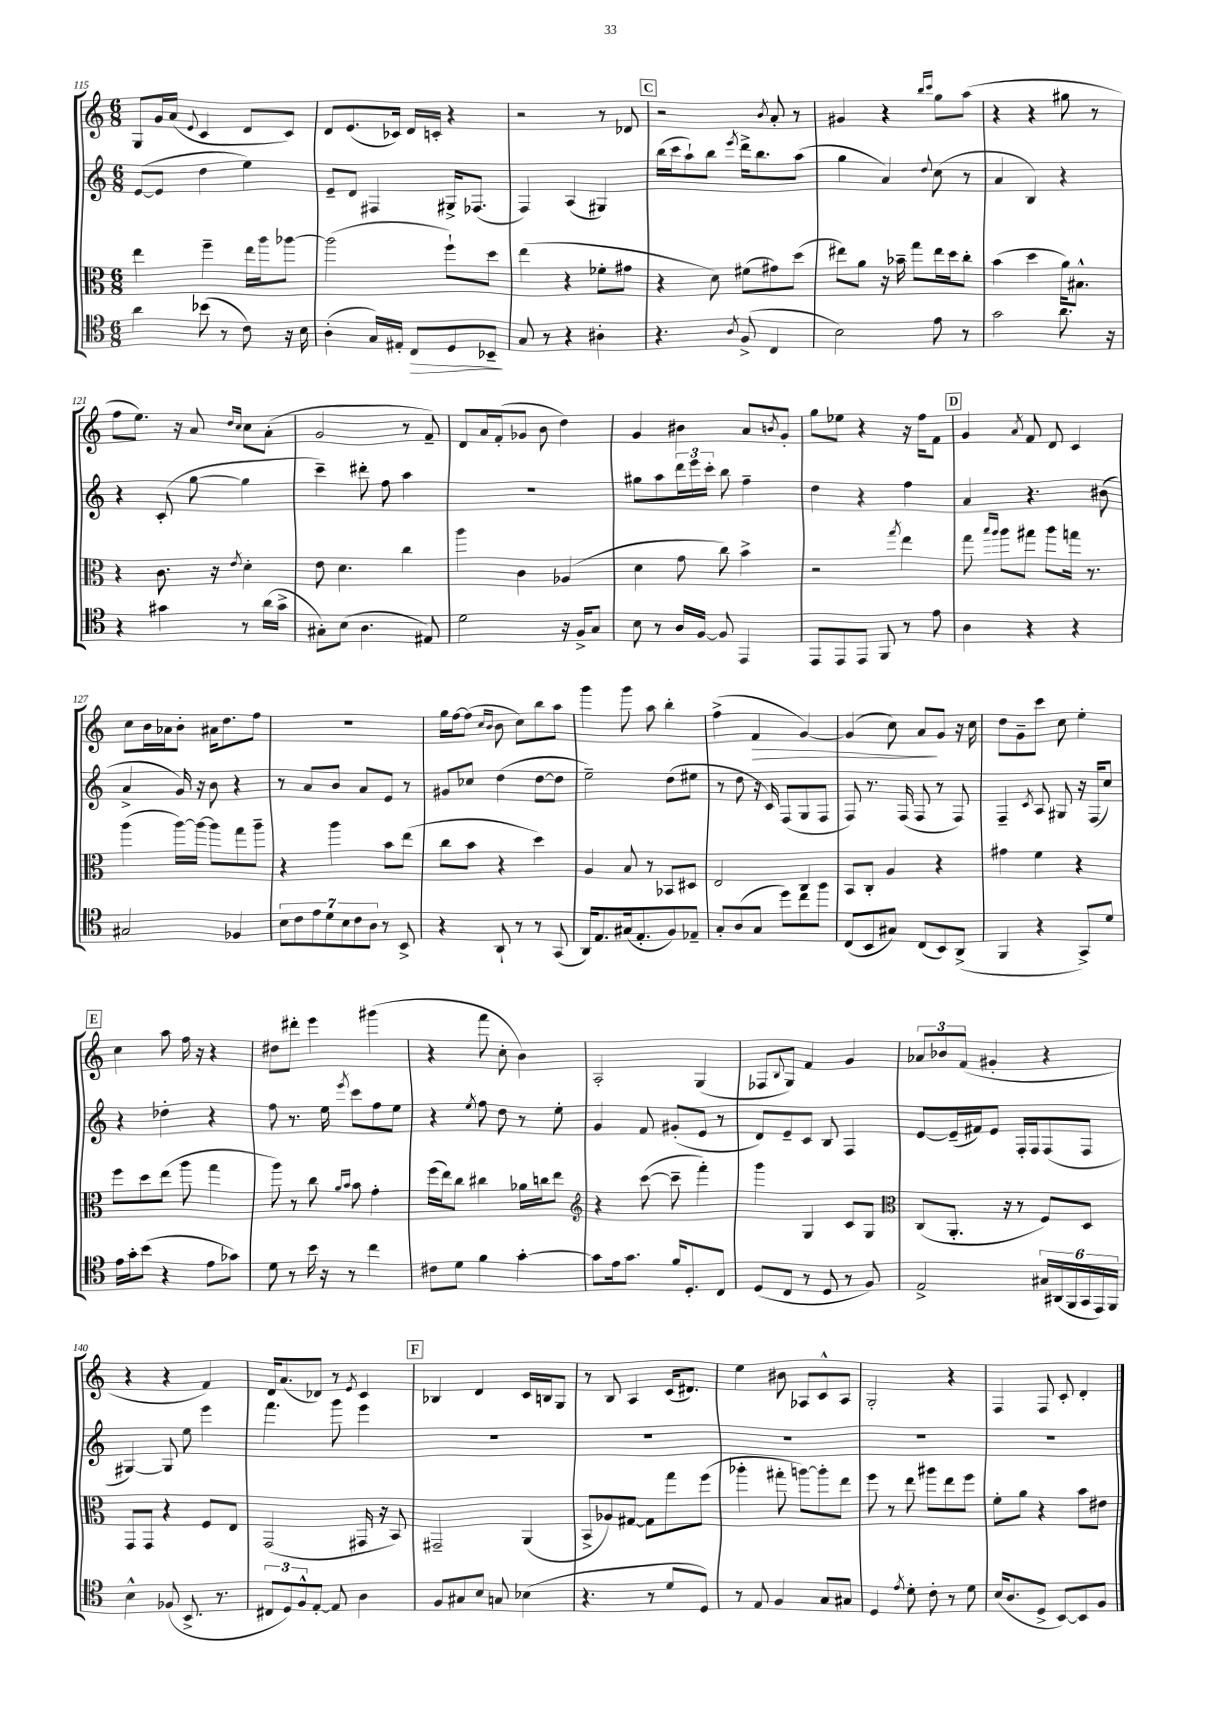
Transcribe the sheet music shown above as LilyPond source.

<<
\new StaffGroup <<
\new Staff = "s0" {
    \clef treble \key c \major \numericTimeSignature \time 6/8
    g8 g'16 a'16( \appoggiatura { e'8 } c'4 d'8 c'8) |
    d'8 e'8.( ces'16) d'16 c'16-. r4 |
    r2 r8 des'8 |
    \mark \markup { \box "C" } r2 \acciaccatura { b'8 } a'8-. r8 |
    gis'4 r4 \grace { b''16 c'''16 } g''8 a''8( |
    r4 r4 gis''8 r8 |
    f''8 e''8.) r16 a'8 \grace { d''16 c''16 } c''8 a'8-.( |
    g'2 r8 f'8--) |
    d'8 a'16 f'16-.( ges'8 b'8 d''4) |
    g'4 bis'4 a'8 \acciaccatura { b'8 } g'8-. |
    g''8 ees''8 r4 r16 f''16 f'8 |
    \mark \markup { \box "D" } g'4 \acciaccatura { a'8 } f'8 d'8 c'4 |
    c''8 b'16 aes'16 b'8-. ais'16 d''8. f''8 |
    r2. |
    g''16 f''16~ f''8( \grace { c''16 b'16 } b'8 c''8) b''8 a''8 |
    g'''4 g'''8 a''8 b''4-. |
    f''4->( f'4\> g'4~) |
    g'4( c''8) a'8\! g'8 r16 c''16 |
    d''8 g'8-- c'''8 c''8 e''4-. |
    \mark \markup { \box "E" } c''4 a''8 f''16 r16 r4 |
    dis''8 dis'''8-. e'''4 gis'''4( |
    r4 f'''8 c''8-. b'4) |
    a2-. g4( |
    fes8 \appoggiatura { b8 } g8) f'4 g'4 |
    \tuplet 3/2 { aes'8 bes'8 f'8( } gis'4-. r4 |
    r4 r4 f'4) |
    d'16 a'8.( des'8) r8 \acciaccatura { e'8 } c'4 |
    \mark \markup { \box "F" } bes4 d'4 c'16 b16 g8 |
    r8 b8 a4 c'16( dis'8.) |
    e''4 bis'8 aes8 c'8-^ aes8 |
    g2-. r4 |
    f4 f8 c'8-. d'4-. \bar "|." |
}
\new Staff = "s1" {
    \clef treble \key c \major \numericTimeSignature \time 6/8
    e'8~( e'8 d''4 e''4) |
    e'8-- d'8 fis4 gis16-> fes8.( |
    f4) a4( gis4) |
    \mark \markup { \box "C" } b''16( c'''16 a''8-!) b''8 \acciaccatura { e'''8 } d'''16-> b''8. a''8( |
    g''4 a'4) \appoggiatura { d''8 } c''8( r8 |
    a'4 b4) r4 |
    r4 c'8-.( g''8~ g''4 |
    c'''4--) dis'''8-. f''8 a''4 |
    R2. |
    gis''8 a''8 \tuplet 3/2 { d'''16 e'''16 c'''16-. } b''8 f''4-- |
    d''4 r4 f''4 |
    \mark \markup { \box "D" } a'4 r4. bis'8( |
    a'4-> g'16) r16 b'8 r4 |
    r8 a'8 b'8 a'8 e'8 r8 |
    gis'8 ces''8 d''4( d''8~ d''8 |
    e''2--) d''8( eis''8 |
    r8 d''8 r16 c'16) f8( g8 f8 |
    f8) r8. f16( f8 r8 f8) |
    f4-- \acciaccatura { c'8 } a8 gis8 r16 f16( c''8) |
    \mark \markup { \box "E" } r4 des''4-. r4 |
    f''8 r8. e''16 \acciaccatura { e'''8 } c'''8 f''8 e''8 |
    r4 \acciaccatura { e''8 } f''8 d''8 r8 e''8-. |
    g'4 f'8 gis'8-.( e'8 r8 |
    d'8) e'8-- c'8 b8 f4 |
    e'8~ e'16--( fis'16) e'8 f16-. f16 f8( f8 |
    gis4~) gis8 e''8 e'''4 |
    f'''4. g'''8 e'''4 |
    \mark \markup { \box "F" } R2. |
    R2. |
    R2. |
    R2. |
    R2. \bar "|." |
}
\new Staff = "s2" {
    \clef alto \key c \major \numericTimeSignature \time 6/8
    e''4 f''4-- e''16 a''16 aes''8~ |
    aes''2( f''8-!) d''8 |
    e''4( r4 fes'8-. gis'8 |
    \mark \markup { \box "C" } r4 d'8) fis'8( gis'8) d''8( |
    eis''8) a'8 r16 bes'16-- g''8 eis''16 d''16 c''8-. |
    b'4( d''4 a'16) bis8.-^ |
    r4 c'8. r16 \acciaccatura { e'8 } d'4-. |
    e'8 d'4. c''4 |
    a''4 c'4 aes4( |
    d'4 g'8 c''8) b'4-> |
    r2 \acciaccatura { g''8 } e''4 |
    \mark \markup { \box "D" } g''8 \grace { b''16 a''16 } a''8 gis''8 a''8 g''16 r8. |
    a''4( a''16~) a''16~ a''8 g''8 a''8-- |
    r4 a''4 b'8 e''8( |
    c''8 b'8 r4 d''4) |
    a4 b8 r8 bes,8 dis8 |
    e2 c4 |
    b,8 c8-. a4 r4 |
    gis'4 f'4 r4 |
    \mark \markup { \box "E" } f''8 d''8 e''8( a''8 g''4 |
    a''8) r8 c''8 \grace { a'16 b'16 } b'8 g'4-. |
    f''16( e''16) c''8 cis''4 aes'16 c''16 e''8 |
    \clef treble r4 c'''8~( c'''8-- f'''4-.) |
    g'''4 g4 c'8 g8 |
    \clef alto c8( a,8.-. r16 r8 f8) d8 |
    g,8 g,8 r4 f8 e8 |
    g,2( gis,16 r16 b,8) |
    \mark \markup { \box "F" } gis,2-- a,4( |
    b,8-> aes8) gis8~ gis8 g''8 f''8( |
    aes''4-. gis''8-. a''8~) a''8-. e''8 |
    f''8 r8 e''8 ais''8 e''8 f''8 |
    f'8-. a'8 r4 b'8 eis'8 \bar "|." |
}
\new Staff = "s3" {
    \clef tenor \key c \major \numericTimeSignature \time 6/8
    a'4 bes'8( r8 c'8) r16 b16 |
    a4-.( g16) eis16-. c8\> d8 bes,8--\! |
    g8 r8 r4 ais4-. |
    \mark \markup { \box "C" } r4. \acciaccatura { a8 } f8->( c4 |
    b2) e'8 r8 |
    g'2 a'8. r16 |
    r4 gis'4 r8 a'16( gis'16-> |
    gis8-.) b8( a4. eis8) |
    d'2 r16 f16-> g8 |
    b8 r8 a16 f16~ f8 e,4 |
    e,8 e,8 e,8 f,8 r8 e'8 |
    \mark \markup { \box "D" } a4 r4 r4 |
    gis2 fes4 |
    \tuplet 7/4 { b8 c'8 e'8 d'8 b8 c'8 a8 } r8 b,8-> |
    r4 a,8-! r8 r8 g,8( |
    a,16) e8. gis16( e8.-. f8) ees8-- |
    g8-. a8( g8 d''8) c''8 f''8 |
    c8( b,8 gis8) c8( b,8) a,8->( |
    f,4 r4 g,8->) d'8 |
    \mark \markup { \box "E" } e'16 g'16-. b'8( r4 e'8 ges'8) |
    d'8 r8 b'16 r16 r8 c''4 |
    cis'8 d'8 f'4 g'4~-. |
    g'8 e'16 g'8. f'16 d8.-. c8 |
    d8( c8 r8 d8 r8 f8) |
    e2-> \tuplet 6/4 { gis16 ais,16( f,16 g,16 e,16) f,16 } |
    b4-^ fes8( b,8.-> r8. |
    \tuplet 3/2 { cis8 d8) f8-^ } e8~-. e8 a4 |
    \mark \markup { \box "F" } f8 gis8 b8 g8 bes4( |
    r4. r8 d'8 d8) |
    r8 e8 f4 g8 gis8 |
    d4 \acciaccatura { e'8 } d'8-. c'8-. r8 d'8 |
    b16( a8. d8-> b,8~) b,8 f8 \bar "|." |
}
>>
>>
\layout { \context { \Score currentBarNumber = #115 } }
